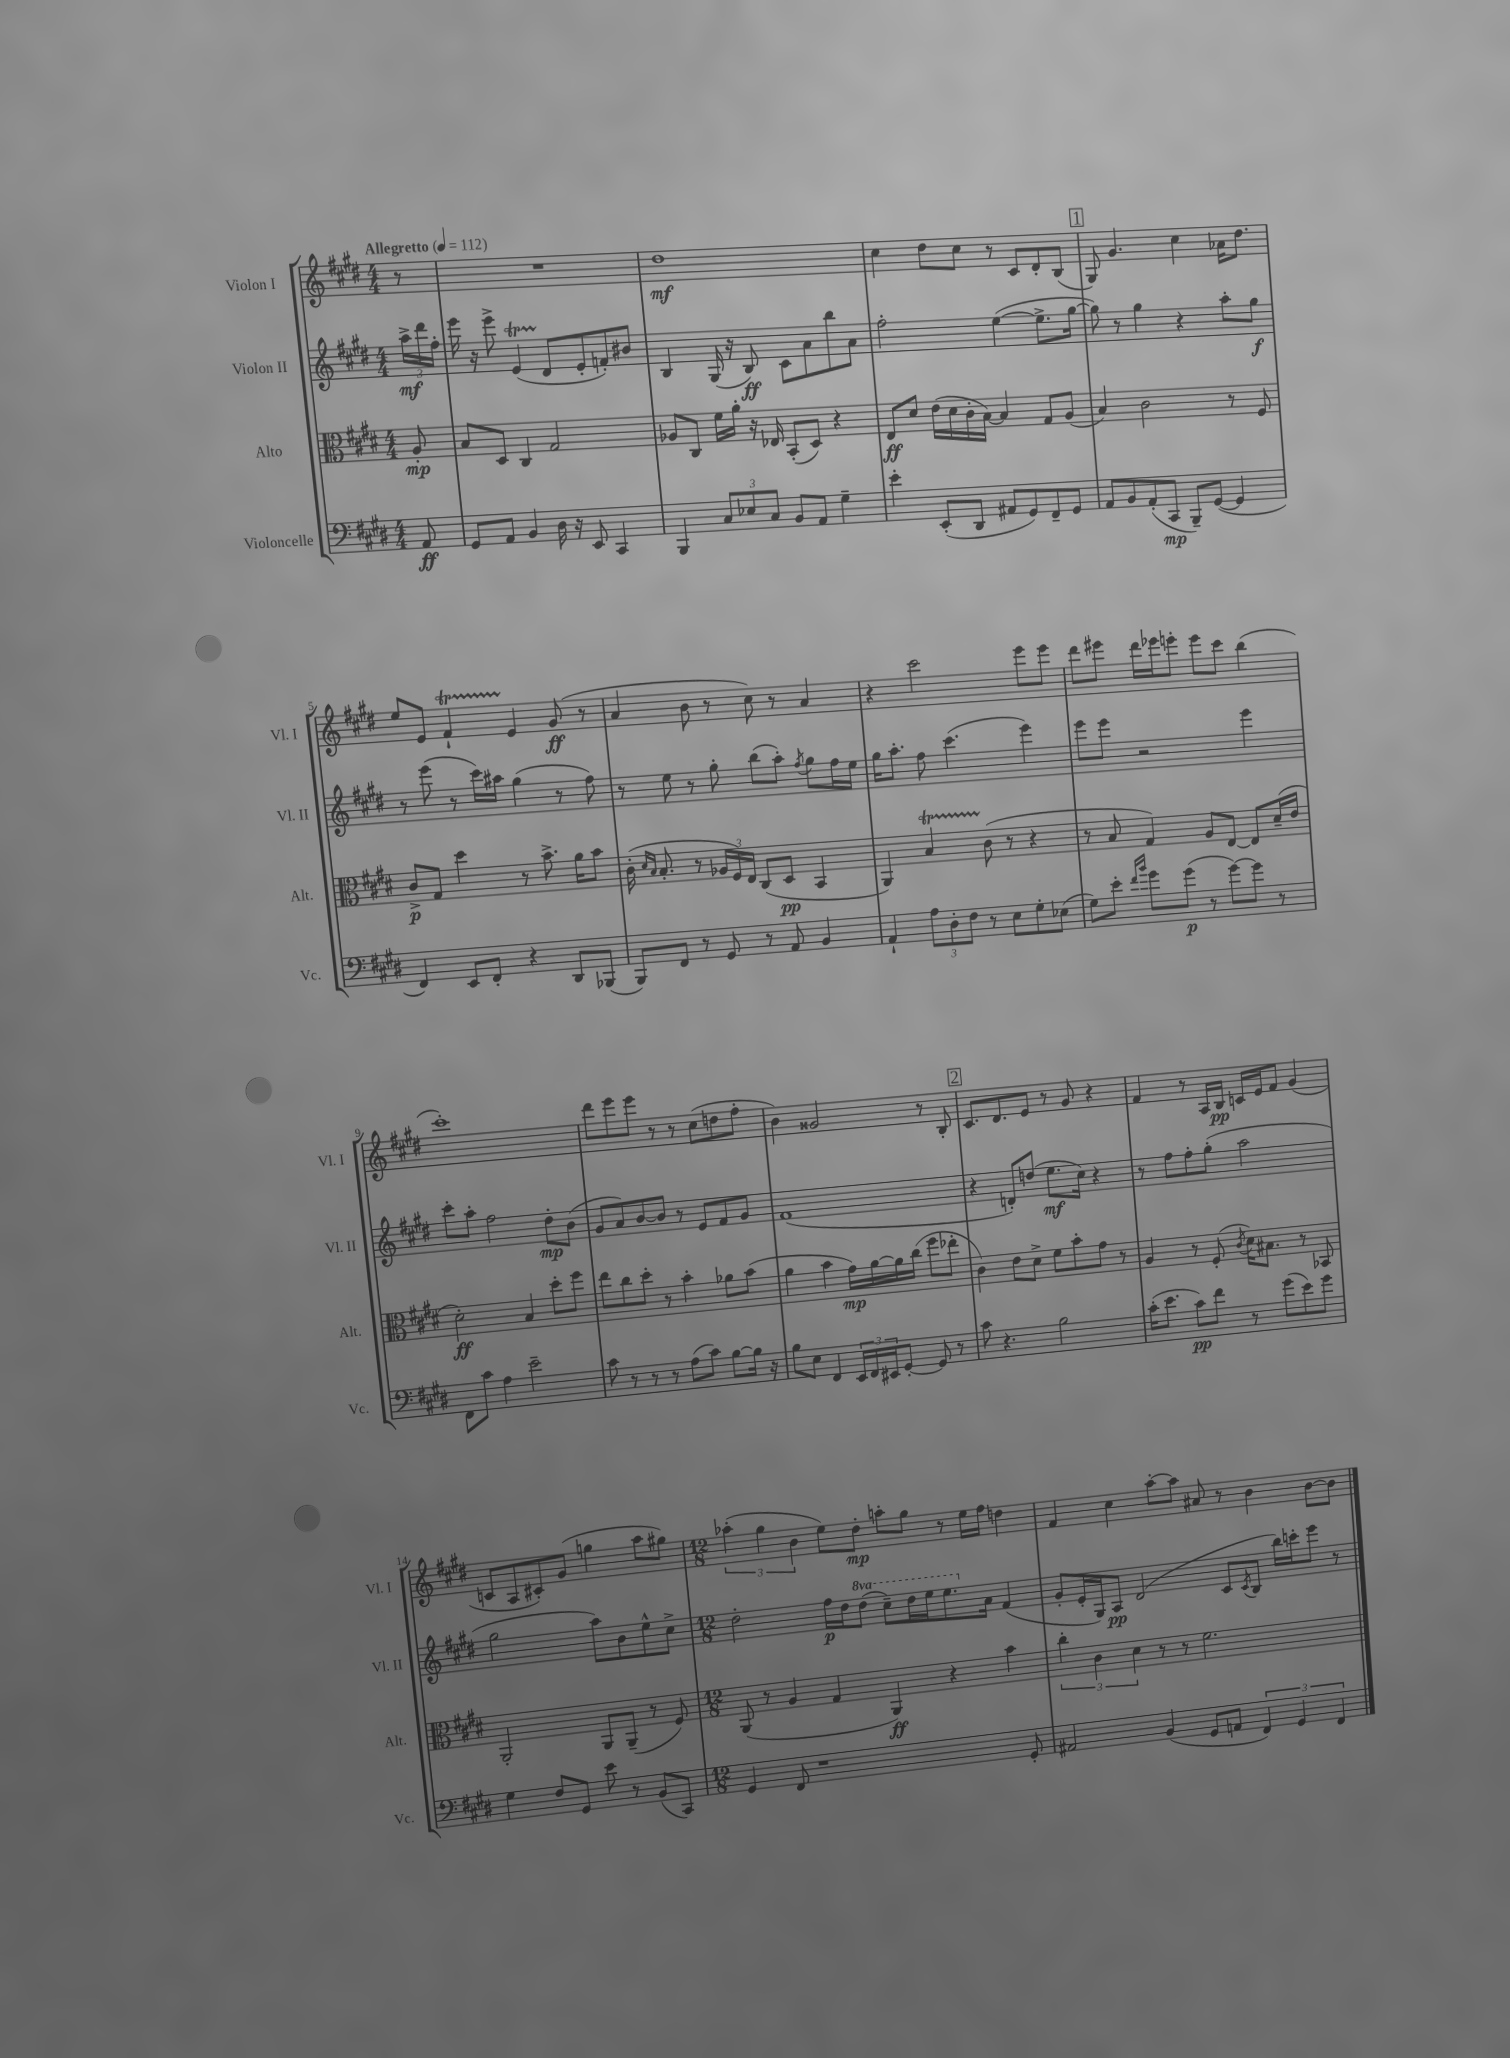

**kern	**kern	**kern	**kern
*staff4	*staff3	*staff2	*staff1
*clefF4	*clefC3	*clefG2	*clefG2
*k[f#c#g#d#]	*k[f#c#g#d#]	*k[f#c#g#d#]	*k[f#c#g#d#]
*M4/4	*M4/4	*M4/4	*M4/4
*MM112	*MM112	*MM112	*MM112
8AA	8A'	24aa^	8r
.	.	24ddd#	.
.	.	24ff#'	.
=	=	=	=
8GG#	8B	16eee	1r
.	.	16r	.
8AA	8D#	8eee^	.
4BB	4C#	(4e	.
16D#	2G#	8d#	.
16r	.	.	.
8EE	.	8e'	.
4CC#	.	8f')	.
.	.	8b#	.
=	=	=	=
4BBB	8A-	4B	1dd#
.	8C#	.	.
12C#	16f#	(16G#	.
.	16a'	16r	.
12E-	.	.	.
.	16r	8B)	.
12C#	.	.	.
.	16E-	.	.
8BB	(8BB'	8c#	.
8AA	8D#)	8a	.
4G#~	4r	8bb	.
.	.	8a	.
=	=	=	=
4e'	8E	2ff#'	4cc#
.	8d#	.	.
(8EE'	(16e	.	8dd#
.	16d#	.	.
8DD#	16c#'	.	8cc#
.	[16B)	.	.
8AA#	4B]	([4ee	8r
8GG#)	.	.	8c#
8FF#~	8G#	8.ee^]	8d#'
8GG#	(8A	.	(8B
.	.	[16gg#	.
=	=	=	=
8AA	4B)	8gg#])	8G#)
8BB	.	8r	4.g#
(8AA'	2c#	4gg#	.
8CC#	.	.	.
8BBB~)	.	4r	4cc#
([8GG#	.	.	.
4GG#]	8r	8aa'	16a-
.	.	.	8.dd#
.	8F#	8gg#	.
=	=	=	=
4FF#)	8c#^	8r	8ee
.	8G#	(8eee	8e
8EE	4dd#	8r	4f#`
8FF#'	.	16ccc#)	.
.	.	16aa#	.
4r	8r	(4gg#	4e
.	8.b^	.	.
8DD#	.	8r	(8g#
.	16a	.	.
(8BBB-	8b	8ff#)	8r
=	=	=	=
8BBB)	(16c#'	8r	4a
.	16qqd#	.	.
.	16qqB	.	.
.	8.B'	.	.
8FF#	.	8ee	.
8r	8r	8r	8b
8GG#	24A-	8gg#'	8r
.	24F#)	.	.
.	24E	.	.
8r	(8C#	(8bb	8cc#)
8AA	8D#	8aa')	8r
.	.	8qff#	.
4BB	4BB	8gg#	4a
.	.	16ff#	.
.	.	16ee	.
=	=	=	=
4AA`	4AA)	16gg#	4r
.	.	8.aa'	.
12A	4B	8ff#	2ccc#
12D#'	.	.	.
.	.	(4.ccc#	.
12F#	.	.	.
8r	(8c#	.	.
8E	8r	.	.
8G#'	4r	4eee)	8eee
(8E-	.	.	8eee
=	=	=	=
8G#)	8r	8eee	8ddd#
8e'	8B	8eee	8eee#
16qqf#	.	.	.
16qqb	.	.	.
8g#	4G#)	2r	16ddd#
.	.	.	16eee-
(8g#	.	.	8eee'
8r	8A	.	8eee
[8g#)	[8E	.	8ccc#
8g#]	8E]	4eee	(4bb
8r	(16d#~	.	.
.	16e	.	.
=	=	=	=
8FF#	2d#')	8ccc#'	1ccc#')
8c#	.	8aa'	.
4A	.	2ff#	.
2e~	4B	.	.
.	8dd#'	8dd#'	.
.	8ff#	(8b	.
=	=	=	=
8c#	8ee	8g#	8ddd#
8r	8cc#	8a)	8eee
8r	8dd#'	[8b	8eee
8r	8r	8b]	8r
(8A	4b'	8r	8r
8c#)	.	8e	(8cc#
[8B	8a-	8f#	8dd
16B]	(8b	8g#	8ff#'
16r	.	.	.
=	=	=	=
8B	4a	(1f#	4b)
8E	.	.	.
4FF#	4b	.	2g##
24EE	16g#)	.	.
24FF#	.	.	.
.	[16a	.	.
24EE#	.	.	.
[8GG#'	16a]	.	.
.	(16cc#	.	.
8GG#]	8ff#	.	8r
8r	8ee-'	.	8B'
=	=	=	=
8c#	4c#)	4r	8.c#
4.r	.	.	.
.	.	.	8.d#
.	8e	8d')	.
.	8d#^	(8dd	8e
2B	8f#	8.ee	8r
.	8b'	.	8g#
.	.	16cc#)	.
.	8g#	4r	4r
.	8r	.	.
=	=	=	=
(16c#'	4A	8r	4f#
8.e	.	.	.
.	.	8ff#	.
8c#)	8r	8ff#'	8r
8f#	(8F#'	(8gg#'	16A
.	.	.	16B
.	8qc#	.	.
8r	16d#)	2aa	16c
.	8.B#	.	16e
(8g#	.	.	8f#
8e)	8r	.	(4g#
8g#	8BB-	.	.
=	=	=	=
4G#	2AA'	2gg#	8c
.	.	.	8A
8F#	.	.	8c#')
8GG#	.	.	(8g#
8e	8AA	8aa)	4gg
8r	(8AA~	8b	.
(8BB	8r	8ee^^	8aa
8CC#)	8F#)	8cc#^	8gg#)
=	=	=	=
*M12/8	*M12/8	*M12/8	*M12/8
4GG#	(8AA	2dd#'	(6aa-'
.	8r	.	.
.	.	.	6gg#
8FF#	4A	.	.
.	.	.	6b
1r	.	.	.
.	4G#	16ff#	8ee)
.	.	16dd#	.
.	.	(8ddd#	8dd#'
.	4AA)	8ccc#~)	8aa'
.	.	16ddd#	8gg#
.	.	16eee	.
.	4r	8.eee	8r
.	.	.	16ee
.	.	16a	16ff#
.	4b	(4f#	4dd
8GG#'	.	.	.
=	=	=	=
2AA#	6cc#'	8g#'	4f#
.	.	16e'	.
.	6c#	.	.
.	.	16G#)	.
.	.	8A	4cc#
.	6d#	.	.
.	.	(2d#	.
(4BB	8r	.	[8aa'
.	8r	.	8aa]
8GG#	2.f#	.	8a#
8AA	.	8c#	8r
.	.	8qc#	.
6FF#)	.	8B	4b
.	.	16bb)	.
6GG#	.	.	.
.	.	16ccc'	.
.	.	8eee	[8b
6FF#	.	.	.
.	.	8r	8b]
==	==	==	==
*-	*-	*-	*-
